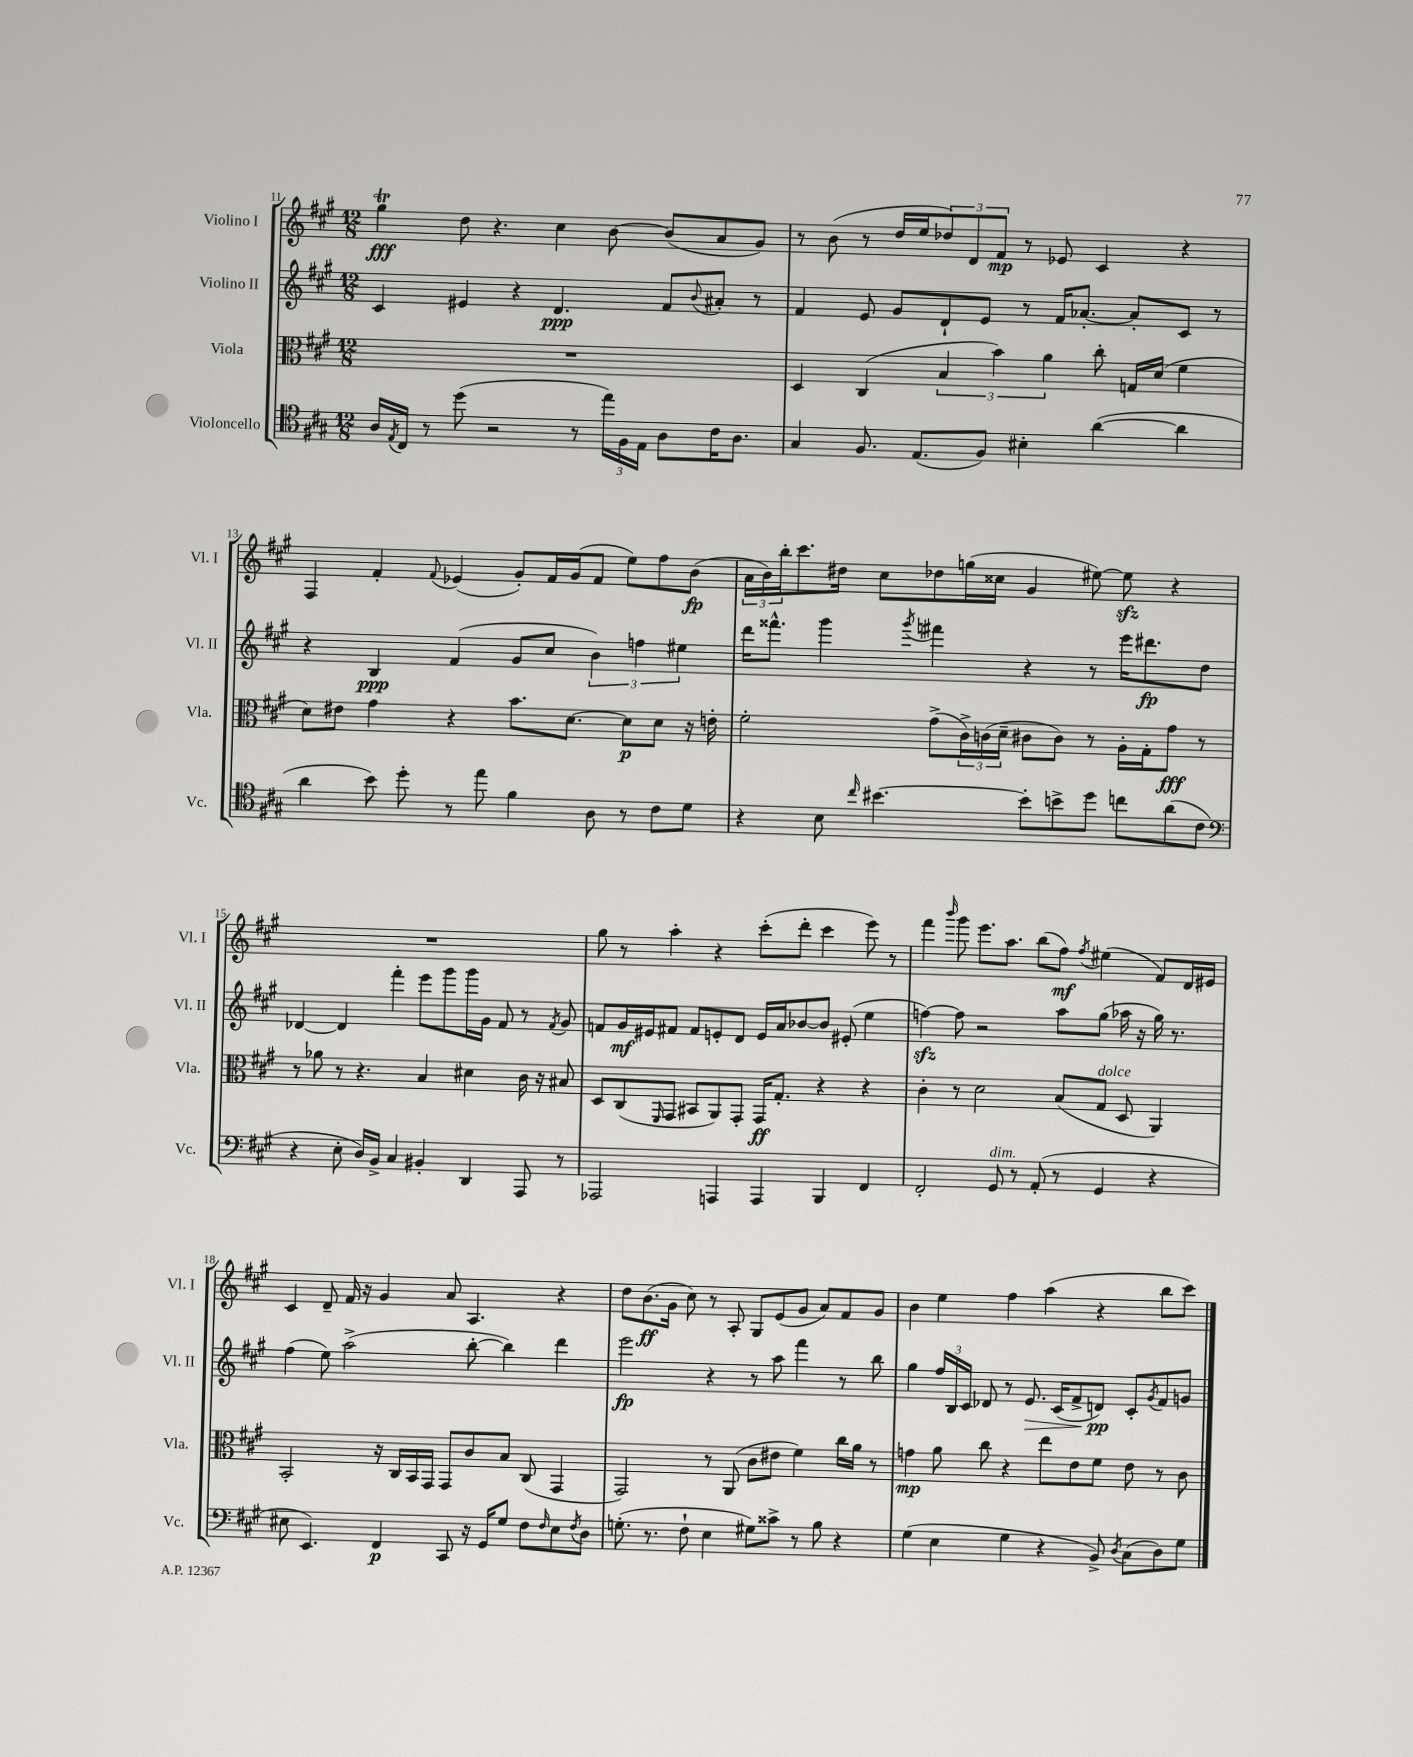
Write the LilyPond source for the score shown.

<<
\new StaffGroup <<
\new Staff = "s0" \with { instrumentName = "Violino I" shortInstrumentName = "Vl. I" } {
    \clef treble \key a \major \numericTimeSignature \time 12/8
    gis''4\trill\fff d''8 r4. cis''4 b'8~ b'8( a'8 gis'8) |
    r8 b'8( r8 d''16 e''16 \tuplet 3/2 { des''8) d'8 fis'8\mp } r8 ees'8 cis'4 r4 |
    fis4 fis'4-. \appoggiatura { fis'8 } ees'4( gis'8-.) fis'16 gis'16( fis'8 e''8) fis''8 b'8\fp( |
    \tuplet 3/2 { a'16 b'16) b''16-. } cis'''8. dis''16 cis''8 des''8 g''16( cisis''16 gis'4 eis''8~) eis''8\sfz r4 |
    R1. |
    gis''8 r8 a''4-. r4 cis'''8-.( d'''8-. cis'''4 e'''8) r8 |
    fis'''4 \grace { b'''16 } gis'''8 e'''8. a''8. b''8( fis''8\mf) \acciaccatura { fis''8 } eis''4( fis'8) d'16 eis'16 |
    cis'4 d'8-- fis'16 r16 gis'4 a'8 a4. r4 |
    d''8 b'8.\ff( gis'16 cis''8) r8 a8-. gis8 e'8( gis'8 a'8) fis'8 gis'8 |
    b'4 e''4 fis''4 a''4( r4 b''8 cis'''8) \bar "|." |
}
\new Staff = "s1" \with { instrumentName = "Violino II" shortInstrumentName = "Vl. II" } {
    \clef treble \key a \major \numericTimeSignature \time 12/8
    cis'4 eis'4 r4 d'4.\ppp fis'8 \appoggiatura { b'8 } ais'8-. r8 |
    fis'4 e'8 gis'8 d'8-! e'8 r8 fis'16 aes'8.~-. aes'8-. cis'8 r8 |
    r4 b4\ppp fis'4( gis'8 cis''8 \tuplet 3/2 { b'4) f''4 eis''4 } |
    d'''16 fisis'''8.-^ gis'''4 \acciaccatura { gis'''8 } fis'''4 r4 r8 e'''16 dis'''8.\fp d''8 |
    des'4~ des'4 fis'''4-. e'''8 gis'''8 gis'''16 gis'16 fis'8 r8 \acciaccatura { fis'8 } gis'8 |
    f'8 gis'16\mf eis'16 fis'8 fis'8 e'8-. d'8 e'16 a'16 bes'8~ bes'8 eis'8-.( e''4 |
    f''4~\sfz) f''8 r2 a''8 gis''8( aes''16 r16 gis''16) r8. |
    fis''4( e''8) a''2->( b''8~-. b''4) d'''4 |
    e'''2\fp r4 r8 a''8 fis'''4 r8 b''8 |
    gis''4 \tuplet 3/2 { fis''16 b16 cis'16 } des'8 r8 e'8.\> cis'16( fis'8-> d'8\pp\!) cis'8-. \acciaccatura { gis'8 } fis'8 g'8 \bar "|." |
}
\new Staff = "s2" \with { instrumentName = "Viola" shortInstrumentName = "Vla." } {
    \clef alto \key a \major \numericTimeSignature \time 12/8
    R1. |
    d4 cis4( \tuplet 3/2 { b4 b'4) a'4 } cis''8-. g16 d'16( fis'4 |
    d'8) eis'8 gis'4 r4 b'8. d'8.~ d'8\p d'8 r16 e'16-. |
    fis'2-. gis'8->( \tuplet 3/2 { cis'16->) c'16( d'16-- } cis'8 cis'8) r8 a16-. gis16-. gis'8\fff r8 |
    r8 aes'8 r8 r4. b4 dis'4 cis'16 r16 bis8 |
    d8 cis8( \grace { fis,16 } gis,8 bis,8 a,8) gis,8-. gis,16\ff gis8.-. r4 r4 |
    cis'4-. r8 d'2 b8( gis8^\markup { \italic "dolce" } d8 a,4) |
    b,2-. r16 cis16 b,16 gis,16 gis,8 cis'8 b8 cis8( gis,4 |
    gis,2) r8 a,8( cis'8 eis'8 fis'4) cis''16 a'16 r8 |
    g'4\mp a'8 cis''8 r4 e''8 e'8 fis'8 e'8 r8 cis'8 \bar "|." |
}
\new Staff = "s3" \with { instrumentName = "Violoncello" shortInstrumentName = "Vc." } {
    \clef tenor \key a \major \numericTimeSignature \time 12/8
    a16 \acciaccatura { e8 } cis16 r8 d''8( r2 r8 \tuplet 3/2 { e''16) fis16 e16 } a8 cis'16 a8. |
    gis4 fis8. e8.( fis8) bis4-. a'4~( a'4 |
    a'4 b'8) d''8-. r8 e''8 fis'4 a8 r8 cis'8 d'8 |
    r4 b8 \grace { cis''16 } bis'4.~ bis'8-. b'8-> d''8 c''8 a'8( cis'8 |
    \clef bass r4 e8-. d16) b,16-> cis4 bis,4-. d,4 a,,8 r8 |
    aes,,2 a,,4 a,,4 b,,4 fis,4 |
    fis,2-. gis,8^\markup { \italic "dim." } r8 a,8-.( r8 gis,4 r4 |
    eis8 e,4.) fis,4\p cis,8 r16 gis,16 gis8 fis8 \grace { fis16 } eis8 \acciaccatura { fis8 } d8 |
    g8.-.( r8. fis8-! e4 gis8) cisis'8-> r8 b8 r4 |
    gis4( e4 gis4 r4 b,8->) \acciaccatura { d8 } cis8( d8) gis8 \bar "|." |
}
>>
>>
\layout { \context { \Score currentBarNumber = #11 } }
